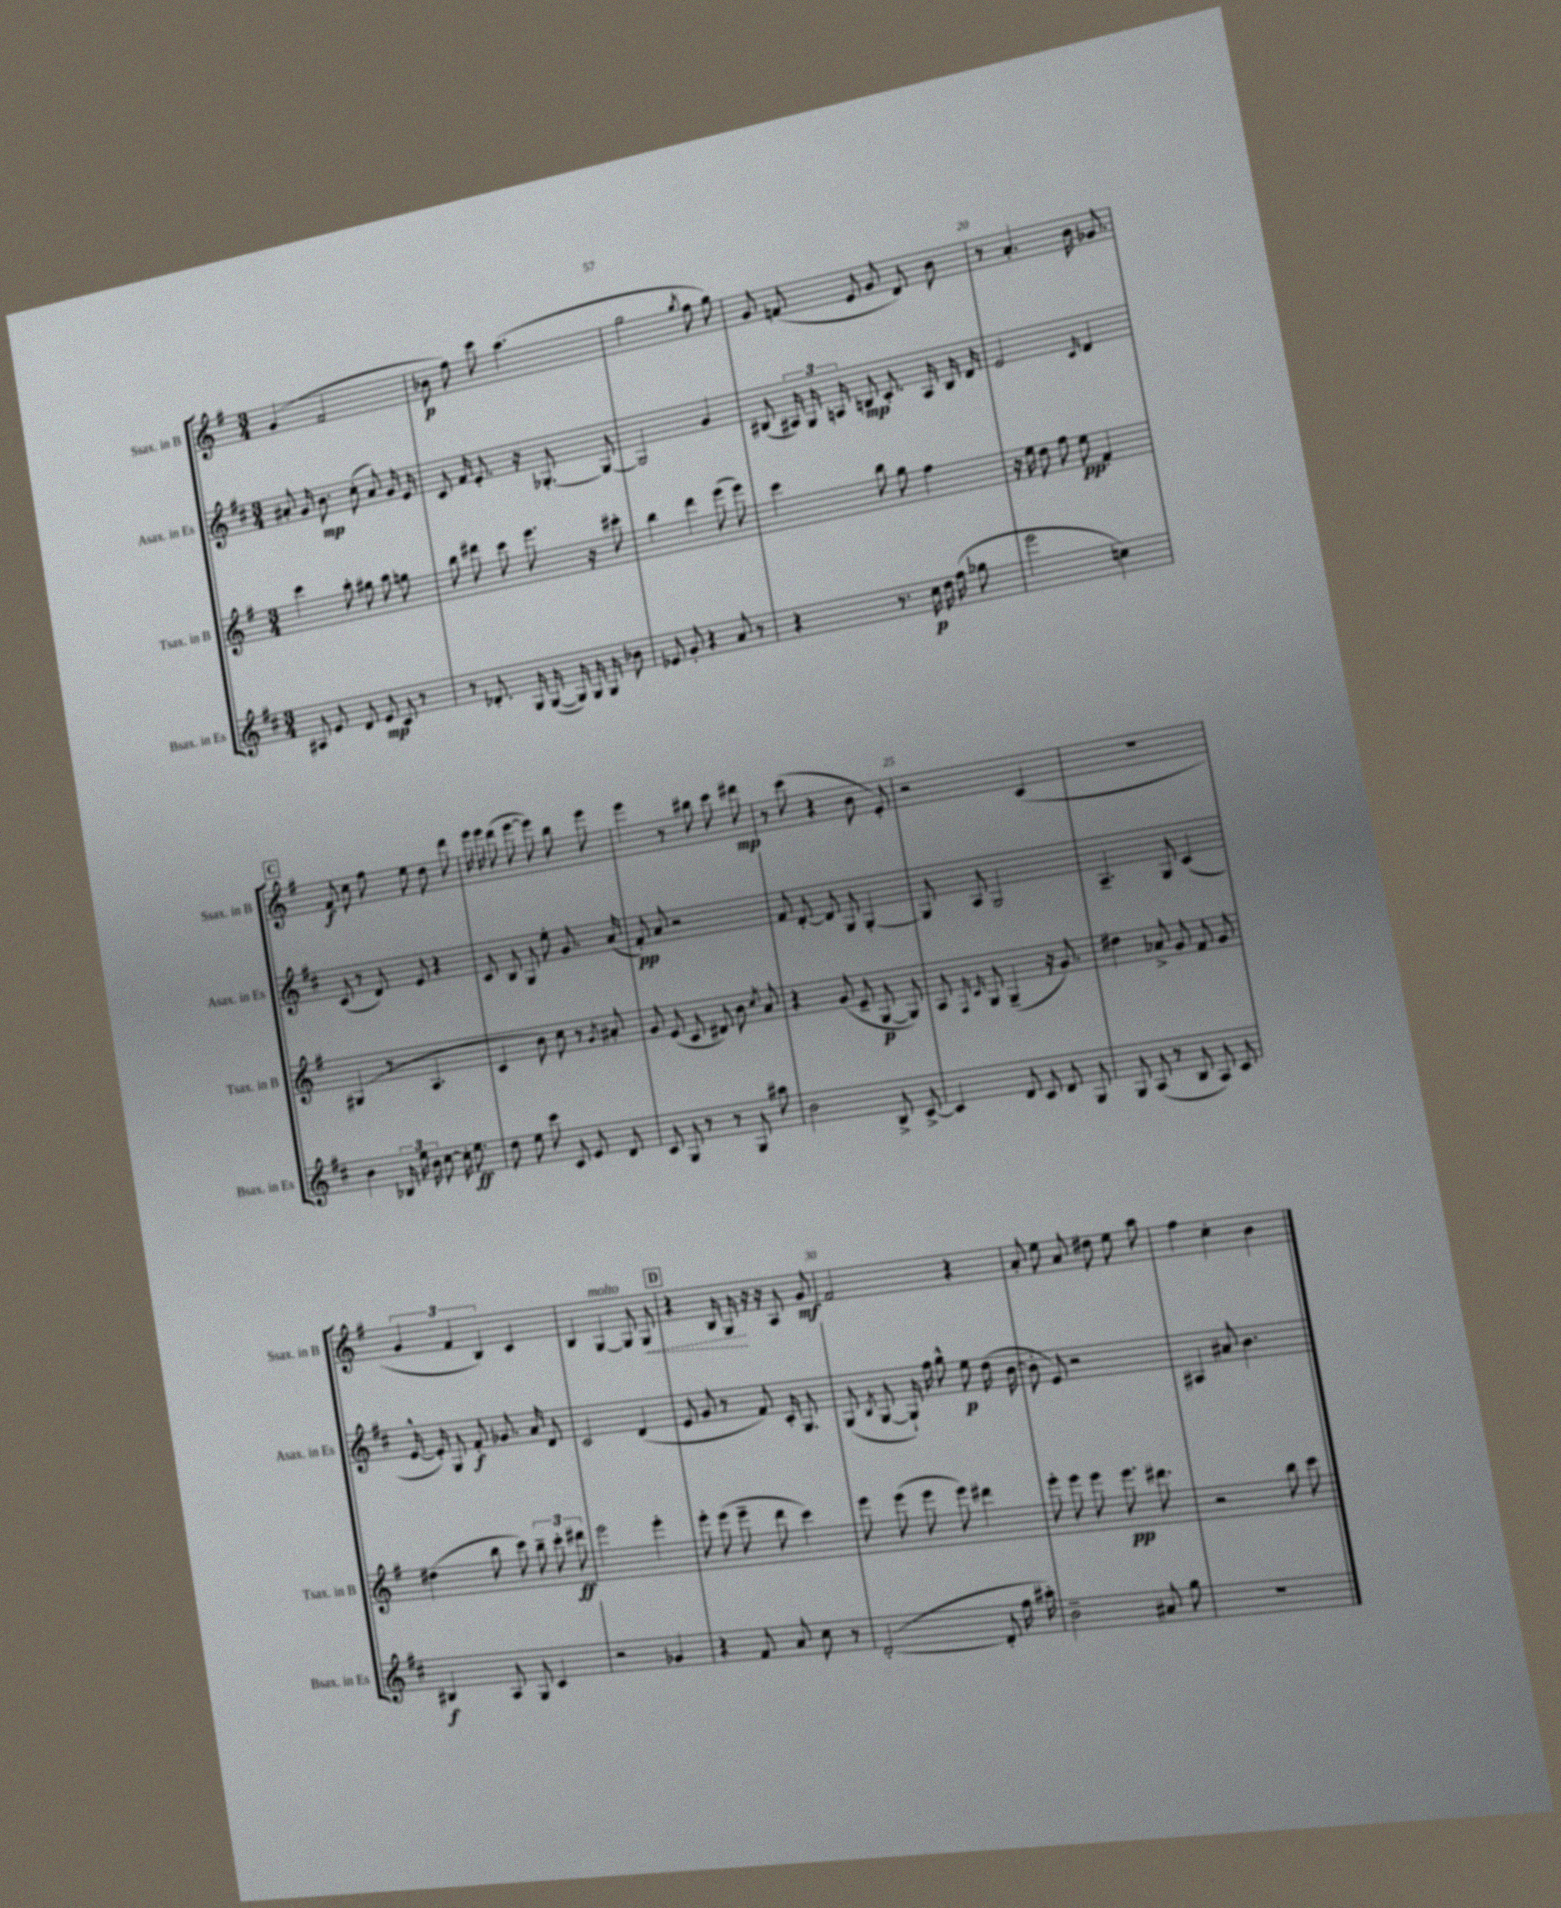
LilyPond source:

<<
\new StaffGroup <<
\new Staff = "s0" \with { instrumentName = "Ssax. in B" shortInstrumentName = "Ssax. in B" } {
    \clef treble \key g \major \numericTimeSignature \time 3/4
    \autoBeamOff g'4( fis'2 |
    bes'8\p fis''8) c'''8 a''4.( |
    g''2 \acciaccatura { g''8 } fis''8 g''8) |
    g'8 f'8( e'8 g'8 d'8) b'8 |
    r8 a'4.-. b'16 ges'8. |
    \mark \markup { \box "C" } fis'8\f c''8 fis''8 e''8 d''8 d'''8 |
    e'''16 e'''16 d'''8( e'''8~ e'''8) b''8 e'''8 |
    e'''4 r8 bis''8 c'''8 dis'''8\mp |
    r8 c'''8( r4 b'8 e'8-.) |
    r2 c'4( |
    R2. |
    \tuplet 3/2 { g'4 fis'4 b4) } c'4 |
    b4 g4~^\markup { \italic "molto" } g8 \once \override Hairpin.style = #'dashed-line g8\< |
    \mark \markup { \box "D" } r4 b16 g16\! r16 r16 a8 g'8\mf |
    fis'2 r4 |
    a'8-. e''8 a'8 dis''8 e''8 a''8 |
    fis''4 c''4-. b'4 \bar "|." |
}
\new Staff = "s1" \with { instrumentName = "Asax. in Es" shortInstrumentName = "Asax. in Es" } {
    \clef treble \key d \major \numericTimeSignature \time 3/4
    \autoBeamOff ais'8-. g'16 b'8.\mp cis''8-.( ais'8) g'16 e'16 |
    cis'8 fis'16 e'8.-. r16 ges8.~-. ges8~ |
    ges2 g'4 |
    bis8( \tuplet 3/2 { ais16) g16 a16 } b8\mp cis'8.-. a16 b16 d'16 |
    e'2 \grace { cis'16 } d'4 |
    \mark \markup { \box "C" } cis'8( r8 d'8) e'8 r4 |
    cis'8 b8 g8 e''8-. g'8. a'16( |
    fis'8-.\pp) a'8 r2 |
    fis'8 d'8~-. d'8 g8 g4~-. |
    g8 a8 g2 |
    a4.-- g8 cis'4( |
    e'16~-^ e'16-.) g8 fis'8-.\f ges'8. a'16 d'8 |
    cis'2 d'4( |
    \mark \markup { \box "D" } e'8 g'8 r8 fis'8) cis'16-. g8. |
    g8( \acciaccatura { b8 } g8~ g16-!) fis''16 g''8-^ e''8\p d''16( b'16~ |
    b'8-. e'8) r2 |
    ais4 ais'8 b'4. \bar "|." |
}
\new Staff = "s2" \with { instrumentName = "Tsax. in B" shortInstrumentName = "Tsax. in B" } {
    \clef treble \key g \major \numericTimeSignature \time 3/4
    \autoBeamOff c'''4 a''8-. gis''8 a''8 g''8 |
    b''8 dis'''8 c'''8 e'''8. r16 cis'''8-. |
    b''4 d'''4 e'''8( e'''8) |
    c'''4 b''8 g''8 fis''4 |
    r16 e''16 d''8 fis''8 e''8\pp fis'4-. |
    \mark \markup { \box "C" } gis4( r8 a4. |
    c'4 b'8) c''8 r8 \acciaccatura { g'8 } ais'8-. |
    g'8 e'8( c'8 dis'8) b'8 \acciaccatura { c''8 } a'8 |
    r4 g'8( e'8-- g8~\p g8) |
    a8 \grace { fis16 c'16 } g8 g4--( r16 g'8.) |
    dis''4 aes'8-> g'8 fis'8 g'8 |
    dis''4( b''8 c'''8) \tuplet 3/2 { b''8-- c'''8-. dis'''8\ff } |
    e'''2 e'''4-. |
    \mark \markup { \box "D" } e'''8-. e'''8( e'''8-- d'''8 c'''4) |
    e'''8 e'''8( e'''8 e'''8) dis'''4 |
    e'''8-. e'''8 e'''8 e'''8.\pp dis'''8. |
    r2 b''8 c'''8 \bar "|." |
}
\new Staff = "s3" \with { instrumentName = "Bsax. in Es" shortInstrumentName = "Bsax. in Es" } {
    \clef treble \key d \major \numericTimeSignature \time 3/4
    \autoBeamOff ais8 e'8 d'8 e'8\mp cis'8 r8 |
    r8 des'8.-. g16 g16~( g16) g16 g16 bes'8 |
    ees'8 g'8-. r4 a'8 r8 |
    r4 r8. cis''16\p d''16 fis''16( ges''8 |
    e'''2 c''4) |
    \mark \markup { \box "C" } b'4 \tuplet 3/2 { bes16 e''16 b'16 } cis''8~ cis''16-. e''8.\ff |
    d''8 e''8 cis'''8 cis'8 e'8 d'8 |
    cis'8 g8 r8 r8 g8 ais''8 |
    b'2 b8-> cis'8~-> |
    cis'4 d'8 cis'8 d'8 g8 |
    g8 a8( r8 b8 a8) cis'8 |
    bis4\f a8 g8 cis'4 |
    r2 ges'4 |
    \mark \markup { \box "D" } r4 fis'8 a'8 cis''8 r8 |
    d'2~-.( d'8-. fis''16 ais''16-.) |
    b'2-- ais'8 g''8 |
    R2. \bar "|." |
}
>>
>>
\layout { \context { \Score currentBarNumber = #16 \override BarNumber.break-visibility = ##(#f #t #t) barNumberVisibility = #(every-nth-bar-number-visible 5) } }
